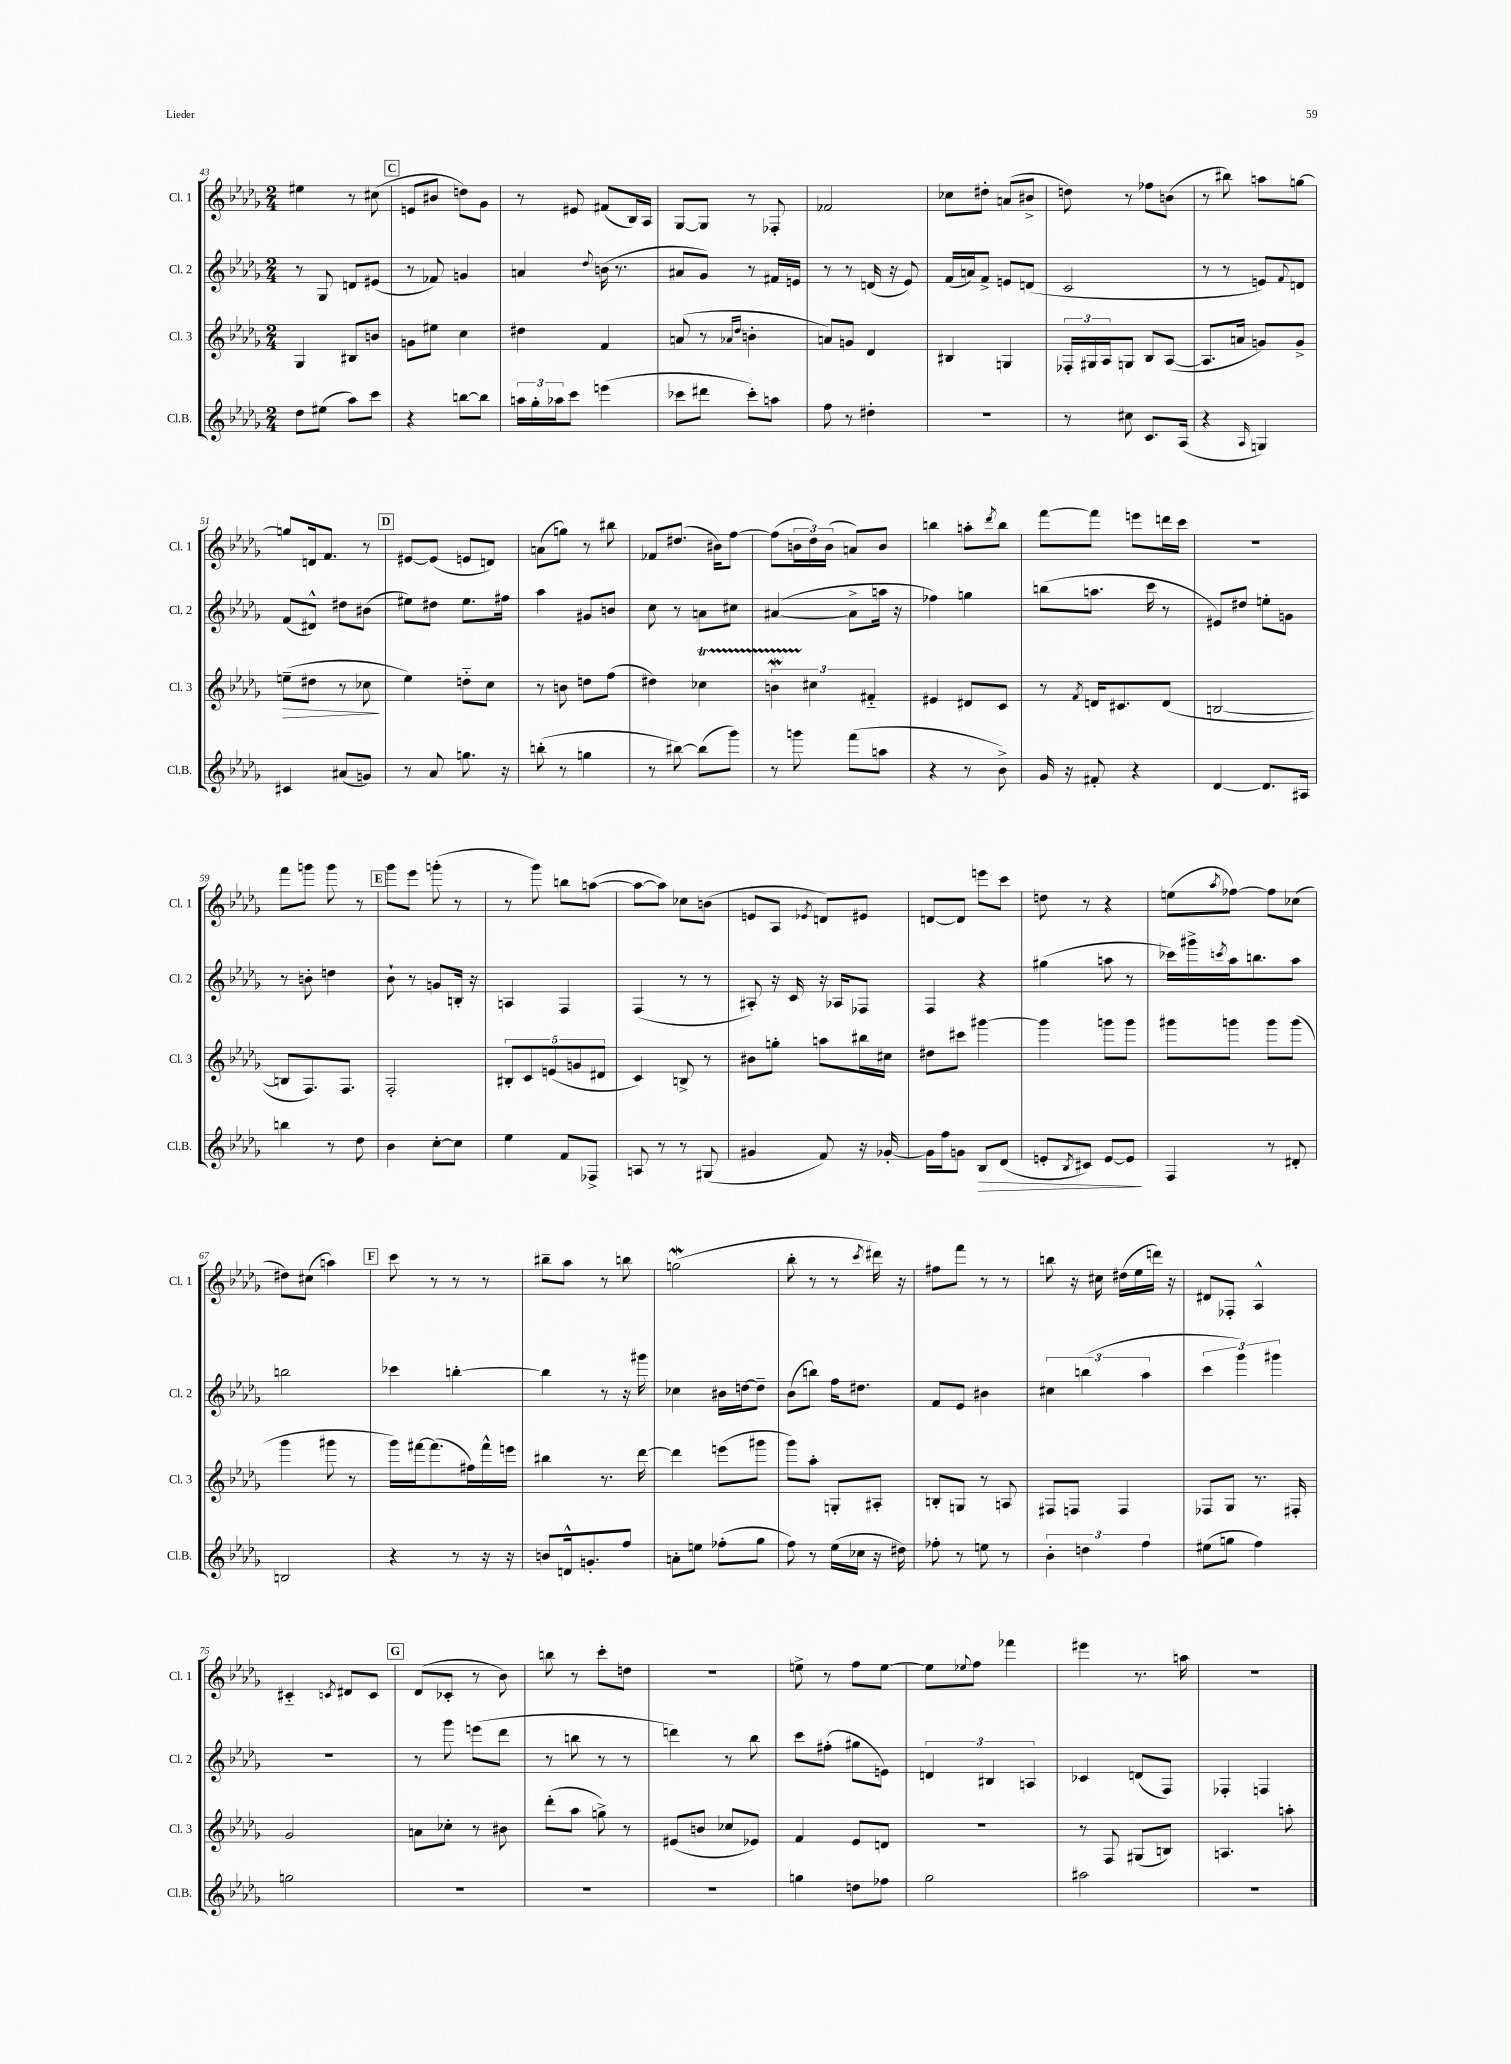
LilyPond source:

<<
\new StaffGroup <<
\new Staff = "s0" \with { instrumentName = "Cl. 1" shortInstrumentName = "Cl. 1" } {
    \clef treble \key des \major \numericTimeSignature \time 2/4
    eis''4 r8 cis''8( |
    \mark \markup { \box "C" } e'8 bis'8 d''8) ges'8 |
    r8 eis'8 fis'8( bes16) aes16 |
    ges8~ ges8 r8 fes8-. |
    fes'2 |
    ces''8 dis''8-. a'8( bis'8-> |
    d''8) r8 fes''8 b'8( |
    r8 bis''8) a''8 g''8~ |
    g''8 d'16 f'8. r8 |
    \mark \markup { \box "D" } eis'8~ eis'8( e'8 d'8) |
    a'8( g''8) r8 bis''8 |
    fes'8 dis''8.( bis'16) f''8~ |
    f''8( \tuplet 3/2 { b'16 des''16) b'16( } a'8) b'8 |
    b''4 a''8-. \acciaccatura { des'''8 } b''8 |
    f'''8~ f'''8 e'''8 d'''16 c'''16 |
    R2 |
    f'''8 g'''8 g'''8 r8 |
    \mark \markup { \box "E" } ges'''8 ees'''8 g'''8-.( r8 |
    r8 ges'''8) b''8 a''8~( |
    a''8~ a''8) ces''8 b'8( |
    e'8 aes8 \acciaccatura { ees'8 } d'8) eis'8 |
    d'8~ d'8 e'''8 c'''8 |
    d''8 r8 r4 |
    e''8( \acciaccatura { aes''8 } fes''8~) fes''8 ces''8( |
    dis''8) cis''8( a''4) |
    \mark \markup { \box "F" } c'''8 r8 r8 r8 |
    bis''8-- aes''8 r8 b''8 |
    g''2\mordent( |
    bes''8-. r8 r8 \acciaccatura { c'''8 } dis'''16) r16 |
    fis''8 f'''8 r8 r8 |
    b''8 r16 cis''16 dis''16( ees''16 d'''16) r16 |
    dis'8 fes8-. aes4-^ |
    cis'4-_ \acciaccatura { c'8 } dis'8 c'8 |
    \mark \markup { \box "G" } des'8( ces'8-. r8 bes'8) |
    b''8 r8 c'''8-. d''8 |
    r2 |
    e''8-> r8 f''8 e''8~ |
    e''8 \appoggiatura { ees''8 } f''8 fes'''4 |
    eis'''4 r8. a''16 |
    R2 \bar "|." |
}
\new Staff = "s1" \with { instrumentName = "Cl. 2" shortInstrumentName = "Cl. 2" } {
    \clef treble \key des \major \numericTimeSignature \time 2/4
    r8 ges8 d'8 eis'8( |
    \mark \markup { \box "C" } r8 fes'8) g'4 |
    a'4 \appoggiatura { des''8 } b'16( r8. |
    ais'8 ges'8) r8 fis'16 e'16 |
    r8 r8 d'16( r16 ees'8) |
    f'16( a'16) f'8-> e'8 d'8( |
    c'2 |
    r8 r8 e'8) \appoggiatura { f'8 } d'8 |
    f'8( dis'8-^) dis''8 bis'8( |
    \mark \markup { \box "D" } eis''8) dis''8 eis''8. fis''16 |
    aes''4 gis'8 b'8 |
    c''8 r8 a'8 cis''8 |
    ais'4~( ais'8-> a''16 r16 |
    fes''4) g''4 |
    b''8( a''8. c'''16 r8 |
    eis'8) dis''8 e''8-. g'8 |
    r8 b'8-. d''4 |
    \mark \markup { \box "E" } bes'8-! r8 g'8 b16-. r16 |
    a4 f4 |
    f4( r8 r8 |
    ais8-.) r16 c'16 r16 aes16 fes8 |
    f4 r4 |
    gis''4( a''8 r8 |
    ces'''16) gis'''16-> \acciaccatura { c'''8 } aes''16 b''8. aes''8 |
    b''2 |
    \mark \markup { \box "F" } ces'''4 b''4~-. |
    b''4 r8 r16 gis'''16 |
    ces''4 bis'16 d''16~ d''8-- |
    bes'8( b''8) f''16 dis''8. |
    f'8 ees'8 bis'4 |
    \tuplet 3/2 { cis''4 b''4( aes''4 } |
    \tuplet 3/2 { c'''4 ges'''4) gis'''4 } |
    r2 |
    \mark \markup { \box "G" } r8 ges'''8 e'''8( des'''8 |
    r8 b''8 r8 r8 |
    d'''4) r8 bes''8 |
    c'''8 fis''8-.( gis''8 e'8) |
    \tuplet 3/2 { d'4 bis4 a4 } |
    ces'4 d'8( f8) |
    fes4-. f4 \bar "|." |
}
\new Staff = "s2" \with { instrumentName = "Cl. 3" shortInstrumentName = "Cl. 3" } {
    \clef treble \key des \major \numericTimeSignature \time 2/4
    ges4 bis8 b'8 |
    \mark \markup { \box "C" } g'8 eis''8 c''4 |
    dis''4 f'4 |
    a'8( r8 \grace { aes'16 des''16 } b'4-. |
    a'8) g'8 des'4 |
    bis4 g4 |
    \tuplet 3/2 { fes16-. gis16 aes16 } g8 bes8 aes8~( |
    aes8. a'16 g'8) g'8-> |
    e''8--\>( dis''8 r8 ces''8\! |
    \mark \markup { \box "D" } ees''4) d''8-_ c''8 |
    r8 b'8 d''8 f''8( |
    dis''4) ces''4\startTrillSpan |
    \tuplet 3/2 { b'4\mordent cis''4\stopTrillSpan fis'4-_ } |
    eis'4 dis'8 c'8 |
    r8 \acciaccatura { f'8 } d'16 cis'8. d'8( |
    b2~ |
    b8 f8.) f8. |
    \mark \markup { \box "E" } f2-. |
    \tuplet 5/4 { bis8-. c'8 e'8( g'8 dis'8 } |
    c'4) b8-> r8 |
    bis'8 g''8-. a''8 bis''16 cis''16 |
    dis''8 cis'''8 gis'''4~ |
    gis'''4 g'''8 g'''8 |
    gis'''8 g'''8 g'''8 g'''8( |
    ges'''4 gis'''8 r8 |
    \mark \markup { \box "F" } ges'''16) fis'''16~ fis'''8.( fis''16) fis'''16-^ e'''16 |
    bis''4 r8. des'''16~ |
    des'''4 e'''8( gis'''8 |
    ges'''8) aes''8-. g8-. ais8-. |
    b8-. g8 r8 a8 |
    fis8 f8 f4 |
    fes8 ges8 r8. fis16-. |
    ges'2 |
    \mark \markup { \box "G" } a'8 ces''8-. r8 bis'8 |
    des'''8-.( aes''8 g''8->) r8 |
    eis'8( b'8 ces''8 ees'8) |
    f'4 ees'8 d'8 |
    r2 |
    r8 f8 gis8( b8) |
    a4. a''8-. \bar "|." |
}
\new Staff = "s3" \with { instrumentName = "Cl.B." shortInstrumentName = "Cl.B." } {
    \clef treble \key des \major \numericTimeSignature \time 2/4
    des''8 eis''8( aes''8) c'''8 |
    \mark \markup { \box "C" } r4 b''8~ b''8 |
    \tuplet 3/2 { a''16 ges''16-. aes''16 } c'''8 e'''4( |
    ces'''8 dis'''8 ces'''8-.) a''8 |
    f''8 r8 dis''4-. |
    R2 |
    r8 cis''8 c'8. aes16( |
    r4 \grace { aes16 } g4) |
    cis'4 ais'8( g'8) |
    \mark \markup { \box "D" } r8 aes'8 g''8. r16 |
    b''8-.( r8 g''4 |
    r8 bis''8~) bis''8( ges'''8) |
    r8 g'''8 f'''8( a''8 |
    r4 r8 bes'8->) |
    ges'16 r16 fis'8-. r4 |
    des'4~ des'8. ais16 |
    b''4 r8 des''8 |
    \mark \markup { \box "E" } bes'4 c''8~-. c''8 |
    ees''4 f'8 fes8-> |
    a8 r8 r8 gis8( |
    gis'4 f'8) r16 ges'16~-. |
    ges'16 f''16 g'8 bes8\> des'8( |
    e'8-. \acciaccatura { bes8 } cis'8) e'8~ e'8\! |
    f4 r8 dis'8-. |
    b2 |
    \mark \markup { \box "F" } r4 r8 r16 r16 |
    b'8 d'16-^ g'8.-. f''8 |
    a'8-. e''8 fes''8-.( ges''8 |
    f''8) r8 ees''16( ces''16 r16 dis''16) |
    fes''8-. r8 e''8 r8 |
    \tuplet 3/2 { bes'4-. d''4 f''4 } |
    eis''8( g''8 f''4) |
    g''2 |
    \mark \markup { \box "G" } R2 |
    R2 |
    R2 |
    g''4 d''8 fes''8 |
    ges''2 |
    ais''2 |
    R2 \bar "|." |
}
>>
>>
\layout { \context { \Score currentBarNumber = #43 } }
